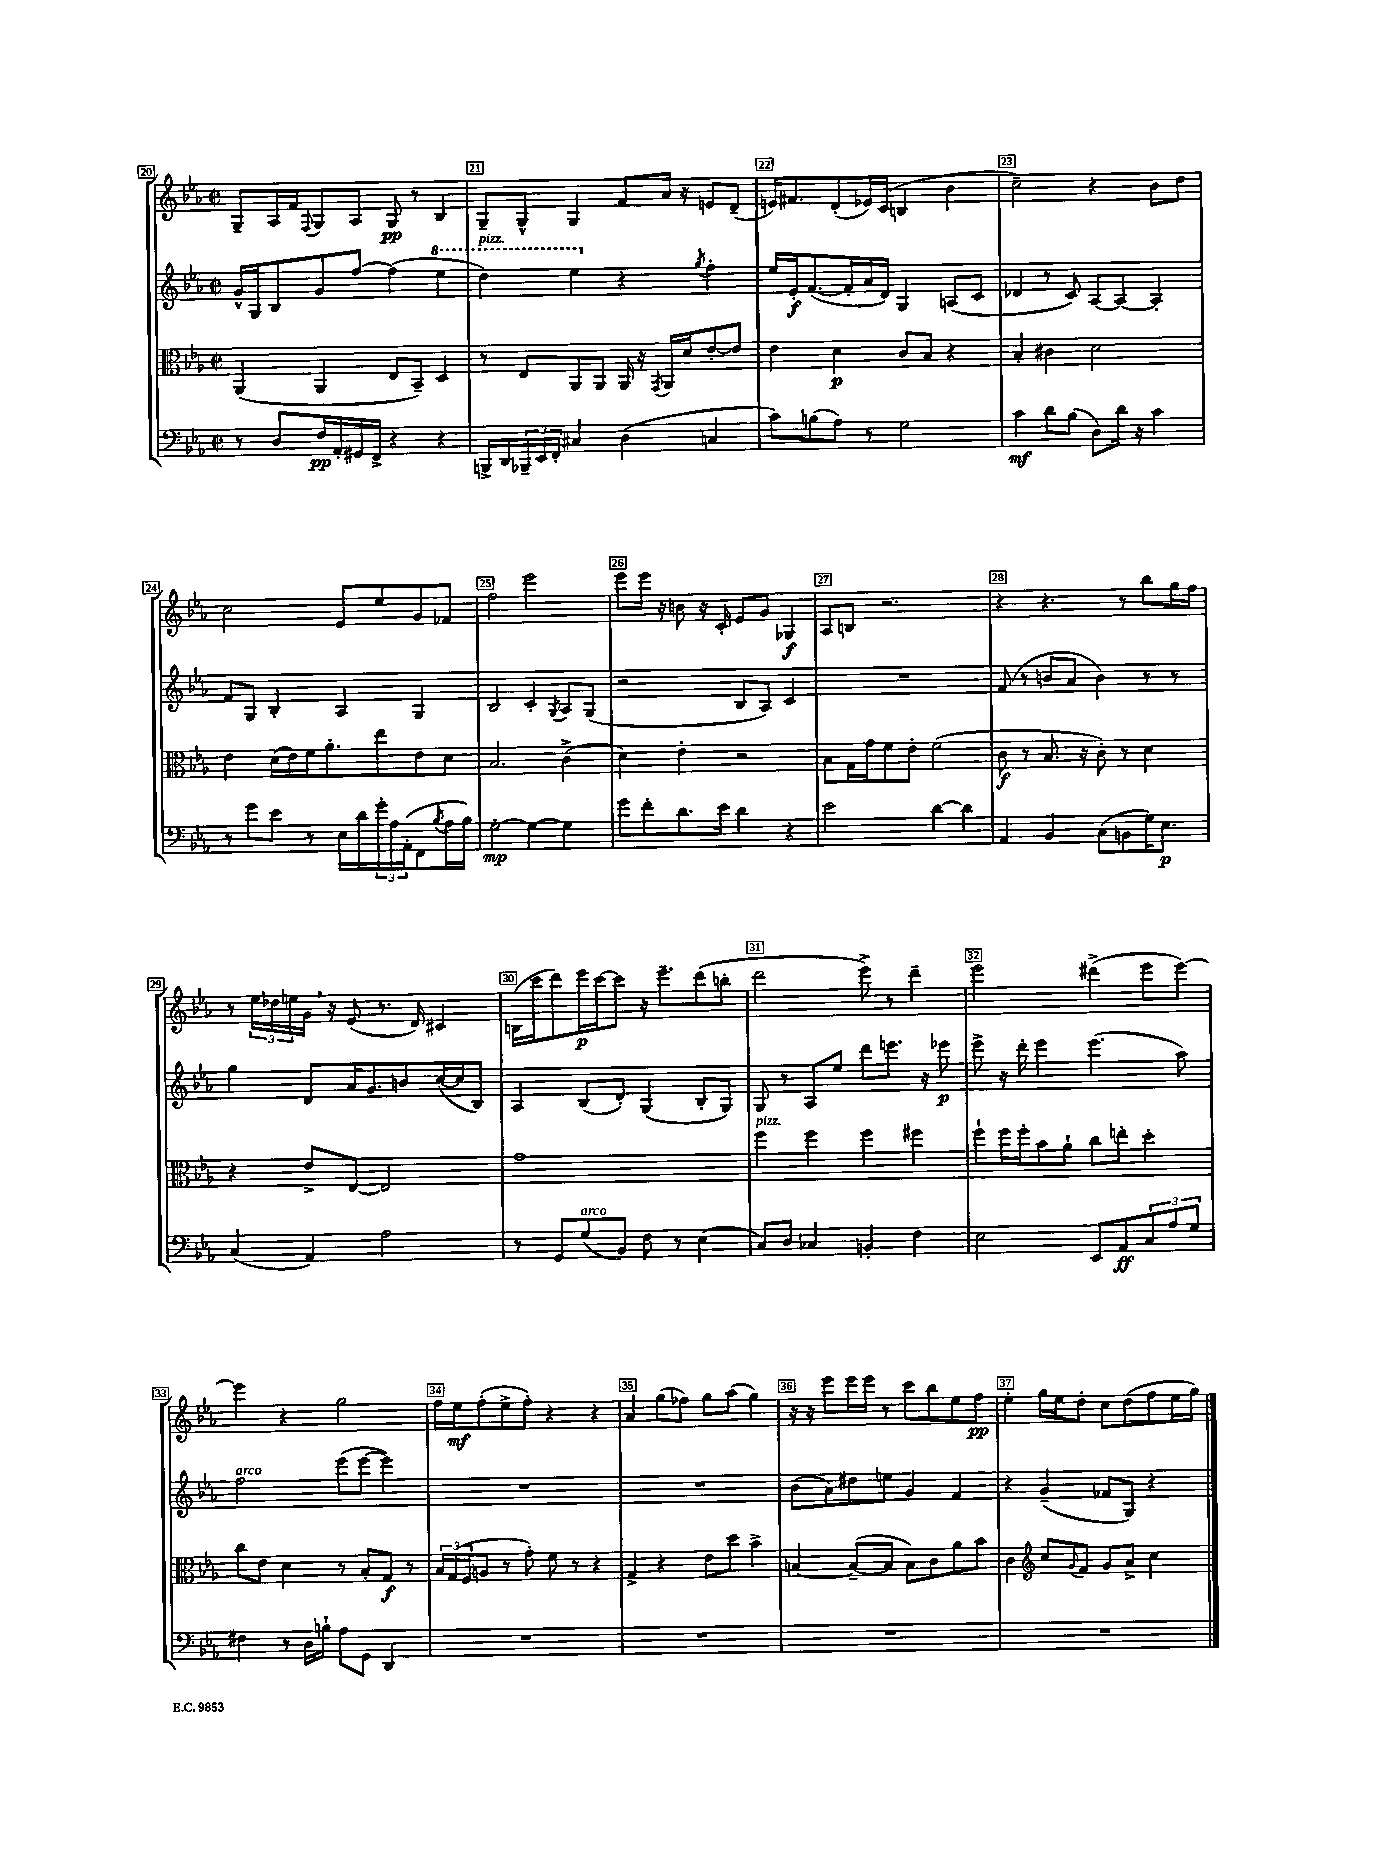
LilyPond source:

<<
\new StaffGroup <<
\new Staff = "s0" {
    \clef treble \key ees \major \defaultTimeSignature \time 2/2
    g8-- aes16 f'16 \appoggiatura { f8 } g8 aes8 g8\pp r8 bes4 |
    g8-- g8-^ g4 f'8 aes'16 r16 e'8 d'8--( |
    e'16) fis'8. d'8-.( ees'16) c'16( b4 bes'4 |
    c''2--) r4 bes'8 d''8 |
    c''2 ees'8 ees''8 g'8 fes'8 |
    f''2 ees'''2 |
    ees'''8 ees'''16 r16 b'8 r16 c'16-. ees'8 g'8 ges4\f |
    aes8 b8 r2. |
    r4 r4. r8 bes''8 g''16 f''16 |
    r8 \tuplet 3/2 { ees''16 des''16 e''16 } g'16 \breathe r16 ees'8( r8. d'16) cis'4 |
    b16( c'''16 d'''8) ees'''16\p c'''16~ c'''8 r16 ees'''8.-- d'''8( b''8-. |
    d'''2 ees'''8->) r8 d'''4-- |
    ees'''2 dis'''4->( ees'''8 ees'''8~) |
    ees'''4 r4 g''2 |
    f''16 ees''16\mf f''8-.( ees''8-> f''8-.) r4 r4 |
    aes'4 g''8( fes''8) g''8 aes''8( g''4) |
    r16 r16 ees'''8 ees'''16 ees'''16 r8 c'''8 bes''8 ees''8 f''8\pp |
    ees''4-. g''16 ees''16 d''8-. c''8 d''8( f''8 ees''16 g''16) \bar "|." |
}
\new Staff = "s1" {
    \clef treble \key ees \major \defaultTimeSignature \time 2/2
    g'16-^ g16 bes8 g'8 f''8~ f''4( \ottava #1 ees'''4 |
    d'''4^\markup { \italic "pizz." }) ees'''4 \ottava #0 r4 \acciaccatura { g''8 } f''4-. |
    ees''16 ees'16-.\f f'8.~( f'16-. aes'16 d'16) g4 a8( c'8 |
    des'4 r8 c'8) aes8~ aes8~ aes4-. |
    f'8 g8 bes4-. aes4 g4 |
    bes2 c'4-. \acciaccatura { g8 } aes8 g8( |
    r2 bes8 aes8) c'4 |
    R1 |
    f'8( r8 b'8 aes'8 b'4) r8 r8 |
    g''4 d'8 aes'16 g'8. b'8 c''16~( c''16 bes8) |
    aes4 bes8( d'8-.) g4( bes8-. g8) |
    g8 r8 aes8 ees''8 d'''8 e'''8. r16 ees'''8\p |
    ees'''8-> r16 d'''16-. ees'''4 ees'''4.( aes''8) |
    f''2^\markup { \italic "arco" } ees'''8( ees'''8~ ees'''4) |
    R1 |
    R1 |
    bes'8( aes'8) dis''8 e''8 g'4 f'4 |
    r4 g'4--( fes'8 g8) r4 \bar "|." |
}
\new Staff = "s2" {
    \clef alto \key ees \major \defaultTimeSignature \time 2/2
    aes,4( aes,4 ees8 bes,8--) d4 |
    r8 ees8 aes,8 aes,8 aes,16 r16 \acciaccatura { g,8 } aes,16 d'16 ees'8~-. ees'8 |
    ees'4 d'4\p c'8 bes8 r4 |
    bes4-. cis'4 d'2 |
    ees'4 d'16( ees'16) f'16 aes'8.-. ees''8 ees'8 d'8 |
    bes2. c'4->( |
    d'4) ees'4-. r2 |
    bes8 g16 g'16 f'8 ees'8-. f'2( |
    c'8\f r8 bes8. r16 c'8-.) r8 d'4 |
    r4 ees'8-> ees8~ ees2 |
    g'1 |
    f''4^\markup { \italic "pizz." } f''4 f''4 fis''4 |
    f''8-! f''16 f''16-. bes'8 aes'8-! c''8 e''8-. d''4-. |
    c''8 ees'8 d'4 r8 bes8-. g8\f r8 |
    \tuplet 3/2 { bes16 g16( f16 } a8 r8 g'8-.) f'8 r8 r4 |
    g4-> r4 ees'8 d''8 bes'4-> |
    b4~ b8~--( b8 b8) c'8 aes'8 bes'8 |
    c'4 \clef treble c''8 \appoggiatura { g'8 } f'8 g'8 aes'8-> c''4 \bar "|." |
}
\new Staff = "s3" {
    \clef bass \key ees \major \defaultTimeSignature \time 2/2
    r8 d8 f16\pp aes,16-. gis,16 f,16-> r4 r4 |
    b,,16-> d,16 \tuplet 3/2 { bes,,16-- ees,16 f,16-. } cis4 d4( c4 |
    c'8) b8( aes8) r8 g2 |
    c'4\mf d'8 bes8( d8) d'16 r16 c'4 |
    r8 g'8 ees'8 r8 ees16 d'16 \tuplet 3/2 { g'16-. aes16 aes,16-.( } f,8 \acciaccatura { bes8 } aes16 bes16) |
    g2~-.\mp g4~ g4 |
    g'8 f'8-. d'8. ees'16 d'4 r4 |
    ees'2 d'4~ d'4 |
    aes,4 bes,4 c8( b,8 g16) ees8.\p |
    c4( aes,4) aes2 |
    r8 g,8 g8^\markup { \italic "arco" }( bes,8) f8 r8 ees4( |
    c8) d8 ces4 b,4-. f4 |
    ees2 ees,8 aes,8\ff \tuplet 3/2 { c8 aes8 g8 } |
    fis4 r8 d16 b16-! aes8 g,8 d,4 |
    R1 |
    R1 |
    R1 |
    R1 \bar "|." |
}
>>
>>
\layout { \context { \Score currentBarNumber = #20 \override BarNumber.break-visibility = ##(#f #t #t) barNumberVisibility = #all-bar-numbers-visible \override BarNumber.stencil = #(make-stencil-boxer 0.1 0.3 ly:text-interface::print) } }
